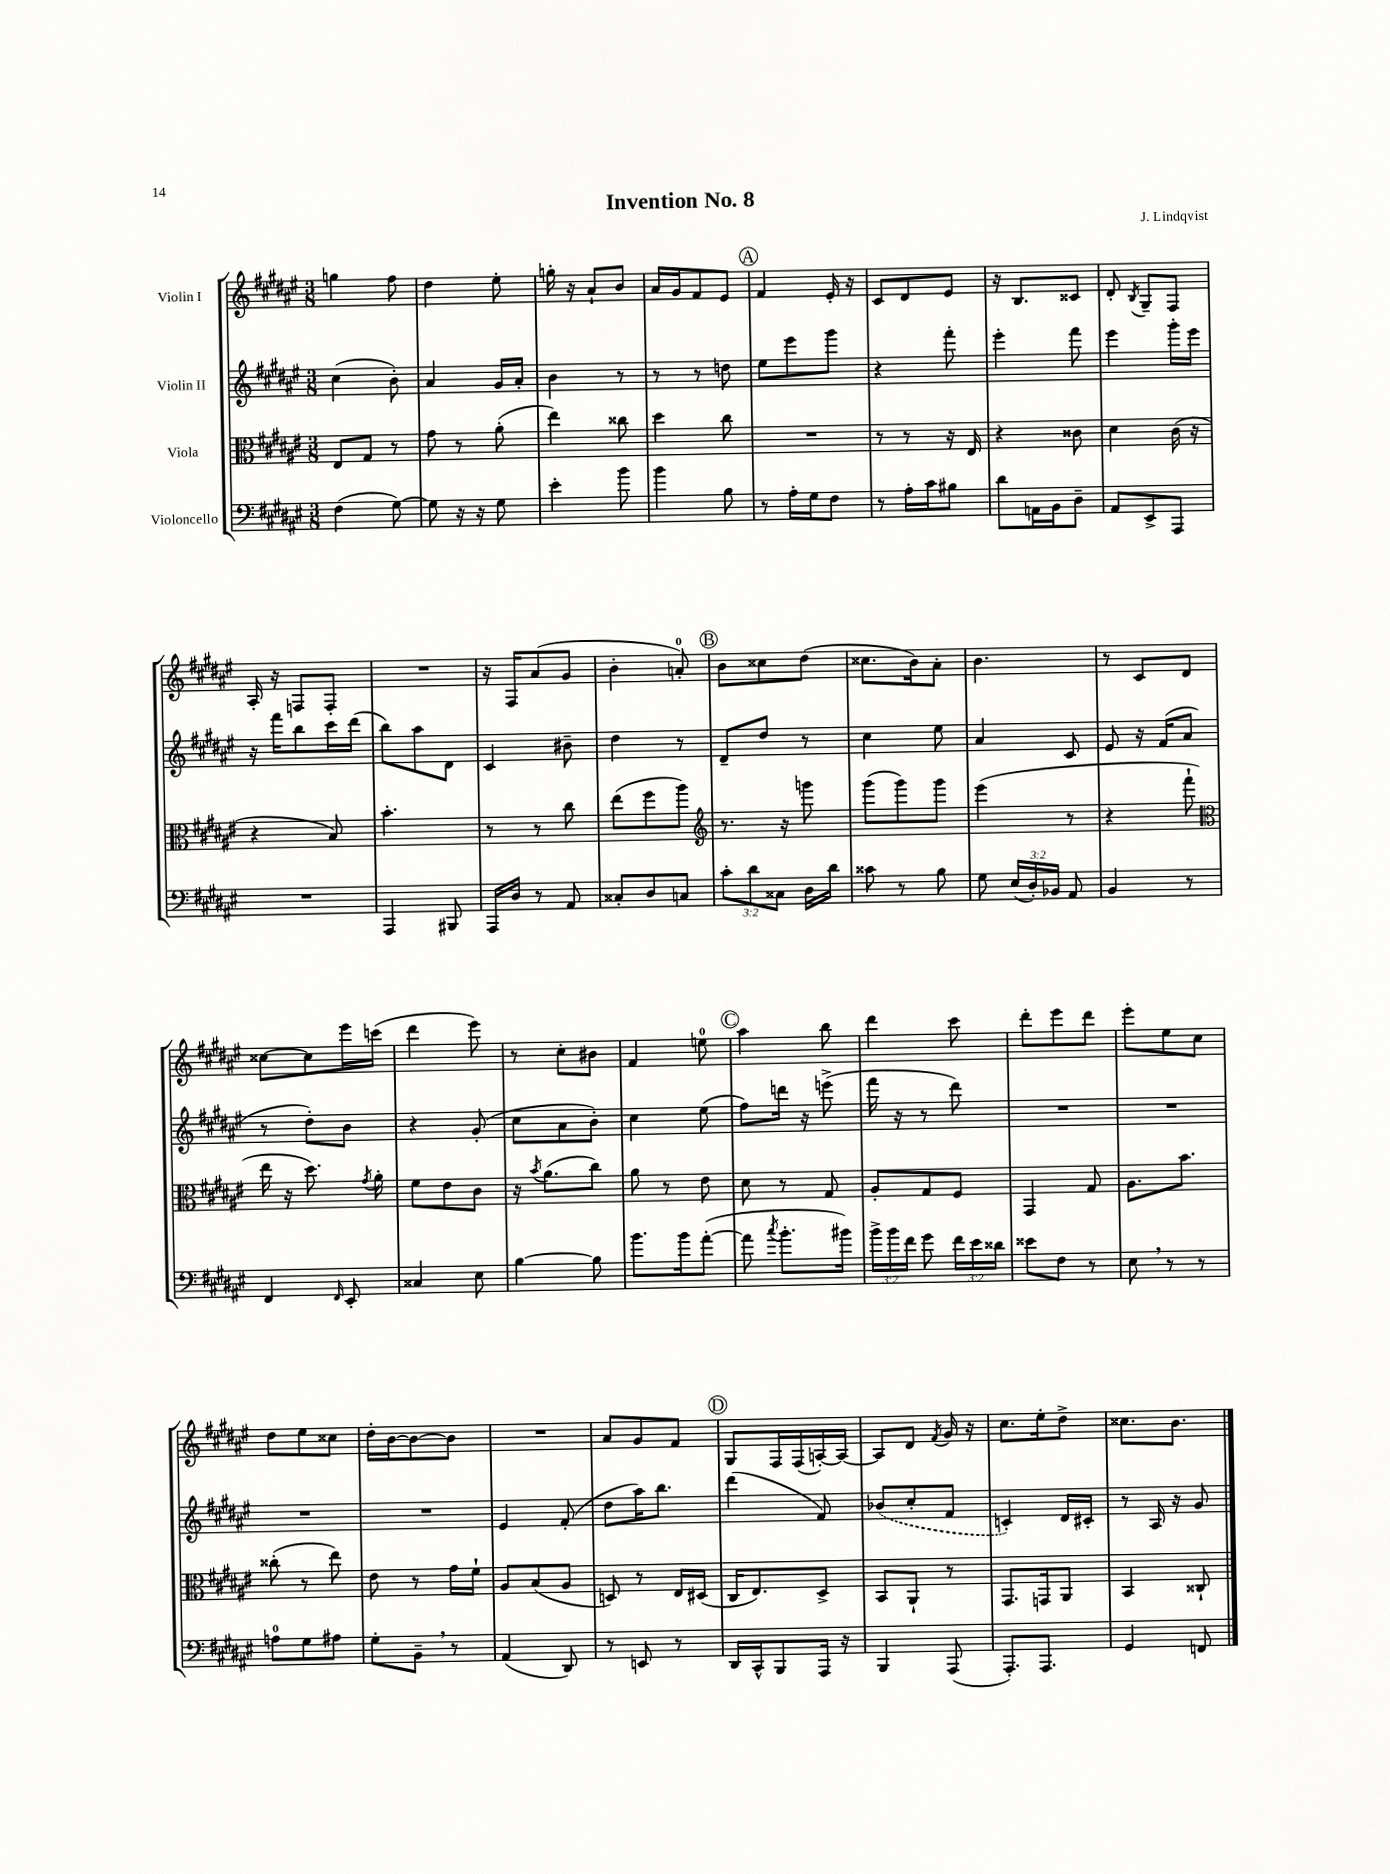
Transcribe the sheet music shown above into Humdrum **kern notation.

**kern	**kern	**kern	**kern
*staff4	*staff3	*staff2	*staff1
*clefF4	*clefC3	*clefG2	*clefG2
*k[f#c#g#d#a#e#]	*k[f#c#g#d#a#e#]	*k[f#c#g#d#a#e#]	*k[f#c#g#d#a#e#]
*M3/8	*M3/8	*M3/8	*M3/8
(4F#	8E#	(4cc#	4gg
.	8G#	.	.
[8G#)	8r	8b')	8ff#
=	=	=	=
8G#]	8g#	4a#	4dd#
16r	8r	.	.
16r	.	.	.
8G#	(8a#'	16g#	8ee#'
.	.	16a#'	.
=	=	=	=
4e#'	4ee#)	4b	16gg'
.	.	.	16r
.	.	.	8a#`
8b	8cc##	8r	8b
=	=	=	=
4b	4dd#	8r	16a#
.	.	.	16g#
.	.	8r	8f#
8B	8cc#	8dd	8e#
=	=	=	=
8r	4.r	8ee#	4f#
16A#'	.	8eee#	.
16G#	.	.	.
8F#	.	8ggg#	16e#'
.	.	.	16r
=	=	=	=
8r	8r	4r	8c#
16A#'	8r	.	8d#
16c#	.	.	.
8B#	16r	8fff#'	8e#
.	16E#	.	.
=	=	=	=
8d#	4r	4eee#'	16r
.	.	.	8.B
16AA	.	.	.
16BB	.	.	.
8D#~	8c##	8fff#	8c##
=	=	=	=
8AA#	4d#	4eee#	8d#'
.	.	.	8qB
8EE#^	.	.	8G#~
8AAA#	(16c#	16ggg#'	8F#
.	16r	16eee#	.
=	=	=	=
4.r	4r	16r	16A#'
.	.	16fff#	16r
.	.	8bb	8F
.	8B)	16ccc#	8F'
.	.	(16ddd#	.
=	=	=	=
4AAA#	4.b'	8bb)	4.r
.	.	8aa#	.
8BBB#	.	8d#	.
=	=	=	=
16AAA#	8r	4c#	16r
16D#	.	.	16F#
8r	8r	.	(8a#
8AA#	8cc#	8b#~	8g#
=	=	=	=
8C##'	(8ee#	4dd#	4b'
8D#	8ff#	.	.
8C	8aa#)	8r	8a')
=	=	=	=
*	*clefG2	*	*
12c#'	8.r	8d#~	8b
12d#	.	.	.
.	.	8dd#	8cc##
12C##	.	.	.
.	16r	.	.
16D#	8ggg	8r	(8dd#
16d#	.	.	.
=	=	=	=
8c##	(8ggg#	4cc#	8.cc##
8r	8ggg#)	.	.
.	.	.	16b)
8B	8ggg#	8ee#	8a#'
=	=	=	=
8G#	(4eee#	4a#	4.b
(24E#	.	.	.
24D#')	.	.	.
24BB-	.	.	.
8AA#	8r	8c#	.
=	=	=	=
4BB	4r	8e#	8r
.	.	16r	8c#
.	.	(16f#	.
8r	8fff#`	8a#	8d#
=	=	=	=
*	*clefC3	*	*
4FF#	16ee#	8r	[8cc##
.	16r	.	.
.	8.dd#)	8dd#')	8cc##]
16qqFF#	.	.	.
8EE#'	.	8b	16eee#
.	8qg#	.	.
.	16a#'	.	(16ccc
=	=	=	=
4C##	8f#	4r	4ddd#
.	8e#	.	.
8E#	8c#	(8g#'	8eee#)
=	=	=	=
[4B	16r	8cc#	8r
.	8qb	.	.
.	(8.a#	.	.
.	.	8a#	8cc#'
8B]	8cc#)	8b')	8b#
=	=	=	=
8.b	8a#	4cc#	4f#
.	8r	.	.
16b	.	.	.
([8a#'	8e#	(8ee#	8ee
=	=	=	=
8a#]	8d#	8ff#)	4aa#
8qcc#	.	.	.
8.b'	8r	16ddd	.
.	.	16r	.
.	8G#	(8eee^	8bb
16b#)	.	.	.
=	=	=	=
24b^	8A#'	16fff#	4ddd#
24b	.	.	.
.	.	16r	.
24f#	.	.	.
8g#	8G#	8r	.
24f#	8F#	8ddd#)	8ccc#
24e#	.	.	.
24d##	.	.	.
=	=	=	=
8e##	4GG#	4.r	8ddd#'
8F#	.	.	8eee#
8r	8G#	.	8ddd#
=	=	=	=
8E#	8.A#	4.r	8eee#'
8r	.	.	8ee#
.	8.b	.	.
8r	.	.	8cc#
=	=	=	=
8A	(8cc##'	4.r	8dd#
8G#	8r	.	8ee#
8A#	8ee#)	.	8cc##
=	=	=	=
8G#'	8e#	4.r	16dd#'
.	.	.	[16b
8BB~	8r	.	8b_
8r	16g#	.	8b]
.	16f#`	.	.
=	=	=	=
(4AA#	8A#	4e#	4.r
.	(8B	.	.
8DD#)	8A#	(8f#'	.
=	=	=	=
8r	8D)	8dd#	8a#
8EE	8r	16aa#)	8g#
.	.	8.bb	.
8r	16E#	.	8f#
.	(16D#	.	.
=	=	=	=
16DD#	16C#	(4ddd#	8G#
16CC#^^	8.E#)	.	.
8BBB	.	.	16F#
.	.	.	(16F#
16AAA#	8D#^	8f#)	[16A')
16r	.	.	16A_
=	=	=	=
4BBB	8BB	(8b-	8A]
.	8AA#`	8cc#'	8d#
.	.	.	8qf#
(8AAA#	8r	8f#	16g#
.	.	.	16r
=	=	=	=
8.AAA#')	8.GG#	4c')	8.cc#
8.AAA#	16GG	.	16ee#'
.	8AA#	16d#	8dd#^
.	.	16c#'	.
=	=	=	=
4GG#	4BB	8r	8.cc##
.	.	16A#	.
.	.	16r	8.b
8FF	8C##`	8g#	.
==	==	==	==
*-	*-	*-	*-
